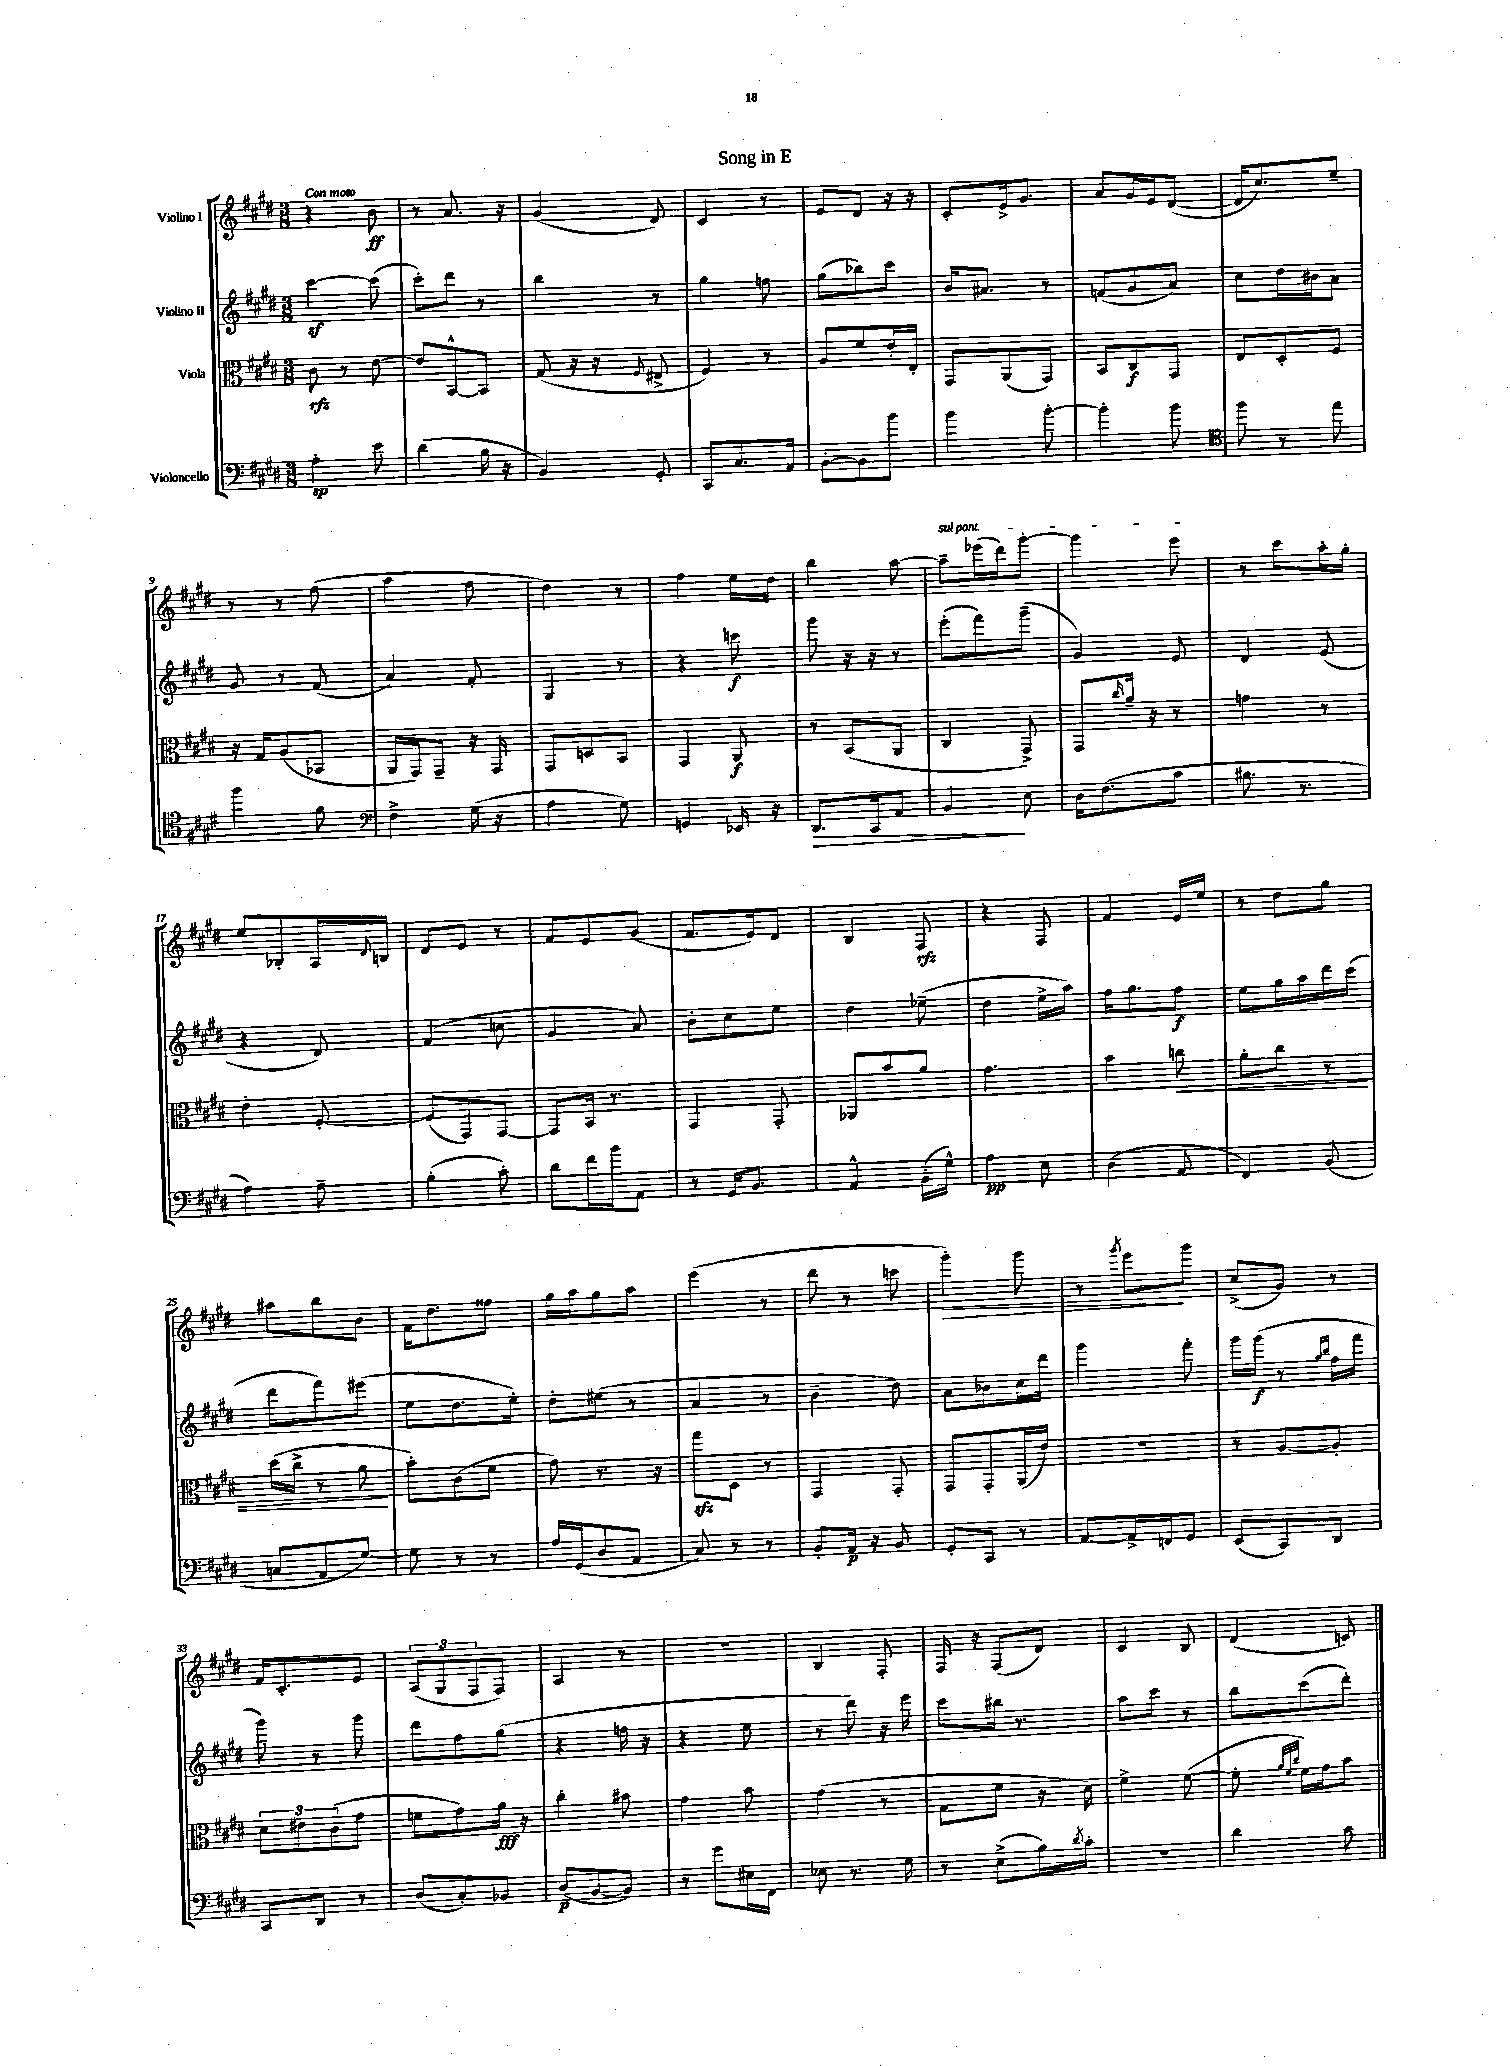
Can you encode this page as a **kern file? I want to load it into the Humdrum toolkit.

**kern	**kern	**kern	**kern
*staff4	*staff3	*staff2	*staff1
*clefF4	*clefC3	*clefG2	*clefG2
*k[f#c#g#d#]	*k[f#c#g#d#]	*k[f#c#g#d#]	*k[f#c#g#d#]
*M3/8	*M3/8	*M3/8	*M3/8
4A'\	8c#\	[4ccc#\	4r
.	8r	.	.
8e\	[8e\	(8ccc#\]	8b\
=	=	=	=
(4d#\	8e/]L	8ccc#'\L)	8r
.	[8BB^^/	8ddd#\J	8.a/
16B\	8BB/]J	8r	.
16r	.	.	16r
=	=	=	=
4BB/)	(8G#/	4bb\	(4g#/
.	16r	.	.
.	16r	.	.
.	8qqF#/	.	.
8GG#'/	8E#^/	8r	8d#/)
=	=	=	=
8CC#/L	4F#/)	4gg#\	4c#/
8.C#/	.	.	.
.	8r	8ff\	8r
16AA/Jk	.	.	.
=	=	=	=
[8BB'\L	8A/L	(8gg#\L	8e/L
8BB\]	8f#/	8bb-\)	8d#/J
8b\J	16e'/L	8ccc#\J	16r
.	16E'/JJ	.	16r
=	=	=	=
4b\	8GG#/L	16b/LK	8c#'/L
.	.	8.a#/J	.
.	(8AA/	.	16e^/k
.	.	.	8.g#/J
[8b'\	8GG#/J)	8r	.
=	=	=	=
4b'\]	8BB/L	(8f/L	8a/L
.	8C#/	8g#/	16g#/L
.	.	.	16e/J
8b\	8GG#/J	8a/J)	([8d#/J
=	=	=	=
*clefC4	*	*	*
8ff#\	8E/L	8cc#\L	16d#/]LK
.	.	.	8.cc#/)
8r	8D#'/	16dd#\L	.
.	.	16b#\J	.
8ee\	8F#/J	8a\J	8ee~/J
=	=	=	=
4ff#\	16r	8g#/	8r
.	16G#/LK	.	.
.	(8A/	8r	8r
8f#\	8BB-/J	(8f#/	(8ff#\
=	=	=	=
*clefF4	*	*	*
4F#^\	16AA/LL	4a/)	4aa\
.	16GG#/J)	.	.
.	8GG#~/J	.	.
(16G#\	16r	8f#'/	8ff#\
16r	16GG#/	.	.
=	=	=	=
4A\	8GG#/L	4G#/	4dd#\)
.	8D/	.	.
8G#\)	8BB/J	8r	8r
=	=	=	=
4GG/	4GG#/	4r	4ff#\
16EE-/	8AA/	8ccc\	16ee\LL
16r	.	.	16dd#\JJ
=	=	=	=
8.DD#/L	8r	8ggg#\	4bb\
.	(8BB/L	16r	.
16CC#/k	.	16r	.
8AA/J	8AA/J	8r	[8aa\
=	=	=	=
4BB/	4C#/	(8eee'\L	8aa~\]L
.	.	8fff#\)	(16eee-\L
.	.	.	16ddd#\J)
8E\	8GG#^/)	(8ggg#~\J	[8ggg#'\J
=	=	=	=
16D#\LK	8GG#/L	4g#/)	4ggg#\]
(8.F#\	.	.	.
.	16qqcc#/	.	.
.	16a~/Jk	.	.
.	16r	.	.
8c#\J	8r	8e/	8eee\
=	=	=	=
8.B#\	4g\	4d#/	8r
.	.	.	8ccc#\L
8.r	.	.	.
.	8r	(8e/	16aa'\L
.	.	.	16gg#'\JJ
=	=	=	=
4A\)	4e'\	4r	8ee/L
.	.	.	8B-'/
8A~\	[8F#'/	8d#/)	16A/L
.	.	.	8qqd#/
.	.	.	16B/JJ
=	=	=	=
(4B'\	(8F#/]L	(4f#/	8d#/L
.	8GG#/)	.	8e/J
8c#'\)	[8GG#/J	8cc\	8r
=	=	=	=
8d#\L	8GG#/]L	4g#/	8f#/L
16f#\L	16BB/Jk	.	8e/
16b\J	8.r	.	.
8AA\J	.	8a/)	(8g#/J
=	=	=	=
8r	4GG#/	8b'\L	8.f#/L
16GG#/LK	.	8cc#\	.
8.BB/J	.	.	16e/k)
.	8GG#'/	8ee\J	8d#/J
=	=	=	=
4AA^^/	8AA-/L	4dd#\	4B/
.	8b/	.	.
(16BB'\LL	8a/J	(8ee-~\	8F#/
16G#^^\JJ)	.	.	.
=	=	=	=
4A\	4.g#\	4dd#\	4r
8E\	.	16ee^\LL	8F#/
.	.	16aa\JJ)	.
=	=	=	=
(4D#\	4b\	16ff#\LK	4f#/
.	.	8.gg#\	.
8AA/	8cc\	8ff#\J	16e/LL
.	.	.	16ee/JJ
=	=	=	=
4FF#/)	8a'\L	8ee\L	8r
.	8cc#\J	16gg#\L	8dd#\L
.	.	16aa\	.
(8BB/	8r	16ddd#\	8gg#\J
.	.	(16ccc#\JJ	.
=	=	=	=
8C/L	(16dd#\LL	8ddd#\L	8aa#\L
.	16cc#^\JJ	.	.
8AA/	8r	8fff#\)	8bb\
[8G#/J)	8a\	(8eee#\J	8b\J
=	=	=	=
8G#\]	8b'\L)	8ee\L	16f#\LK
.	.	.	8.dd#\
8r	(8c#\	8.dd#\	.
8r	8f#\J	.	8ff##\J
.	.	16ee'\Jk)	.
=	=	=	=
16A/LL	8g#\)	8dd#'\L	16gg#\LL
(16GG#/J	.	.	16aa\J
8D#/	8.r	(8ee#\J	8gg#\
8AA/J	.	8r	8aa\J
.	16r	.	.
=	=	=	=
8C#/)	8gg#\L	4a/	(4eee\
8r	8D#\J	.	.
8r	8r	8r	8r
=	=	=	=
8BB'/L	4GG#/	4b~\	8ddd#\
16AA/Jk	.	.	8r
16r	.	.	.
8BB/	8GG#'/	8dd#\)	8ccc\
=	=	=	=
8GG#'/L	8GG#/L	8a\L	4ggg#'\)
8CC#/J	8GG#'/	8b-\	.
8r	(16AA/L	16cc#\L	8ggg#\
.	16e/JJ)	16ddd#\JJ	.
=	=	=	=
[8AA/L	4.r	4ggg#\	8r
.	.	.	8qggg#/
16AA^/]L	.	.	8eee\L
16FF/J	.	.	.
8GG#/J	.	8fff#'\	8ggg#\J
=	=	=	=
(8EE/L	8r	16ggg#\LL	(8cc#^/L
.	.	(16ggg#\JJ	.
8CC#/)	[8A/L	8r	8g#/J)
.	.	16qqgg#/LL	.
.	.	16qqbb/JJ	.
8DD#/J	8A'/]J	16ff#\LL	8r
.	.	16fff#\JJ	.
=	=	=	=
8CC#/L	12d#\L	8ggg#\)	16f#/LK
.	.	.	8.c#'/
.	12e#\	.	.
8DD#/J	.	8r	.
.	(12c#\	.	.
8r	8g#\J	8ggg#\	8e/J
=	=	=	=
(8D#/L	8f\L	8ddd#\L	(12A/L
.	.	.	12G#/
8C#'/)	8g#\)	8ff#\	.
.	.	.	12F#/
8BB-/J	16a\Jk	(8gg#\J	8F#/J)
.	16r	.	.
=	=	=	=
(8D#/L	4cc#'\	4r	4A/
[8BB/	.	.	.
8BB/]J)	8b#\	16ff\	8r
.	.	16r	.
=	=	=	=
8r	4g#\	4r	4.r
8g#\L	.	.	.
16E#\L	8b\	8ee\	.
16FF#\JJ	.	.	.
=	=	=	=
8E-\	(4g#\	8r	4B/
8.r	.	8ddd#\)	.
.	8r	16r	8F#'/
16G#\	.	16eee\	.
=	=	=	=
8r	8G#\L	8ccc#\L	16F#/
.	.	.	16r
(8E^\L	8f#\J	16bb#\Jk	(8F#/L
.	.	8.r	.
16B\L)	16r	.	8d#/J)
8qd#/	.	.	.
16c#'\JJ	16d#\)	.	.
=	=	=	=
4.r	4f#^\	8aa\L	4c#/
.	.	8ccc#\J	.
.	([8f#\	8r	8B/
=	=	=	=
4d#\	8f#'\]	8bb\L	(4d#/
.	32qqa/LLL	.	.
.	32qqf#/	.	.
.	32qqcc#/JJJ	.	.
.	16f#\LL)	(8ccc#\	.
.	16g#\J	.	.
8c#\	8b\J	8ddd#'\J)	8c/)
==	==	==	==
*-	*-	*-	*-
